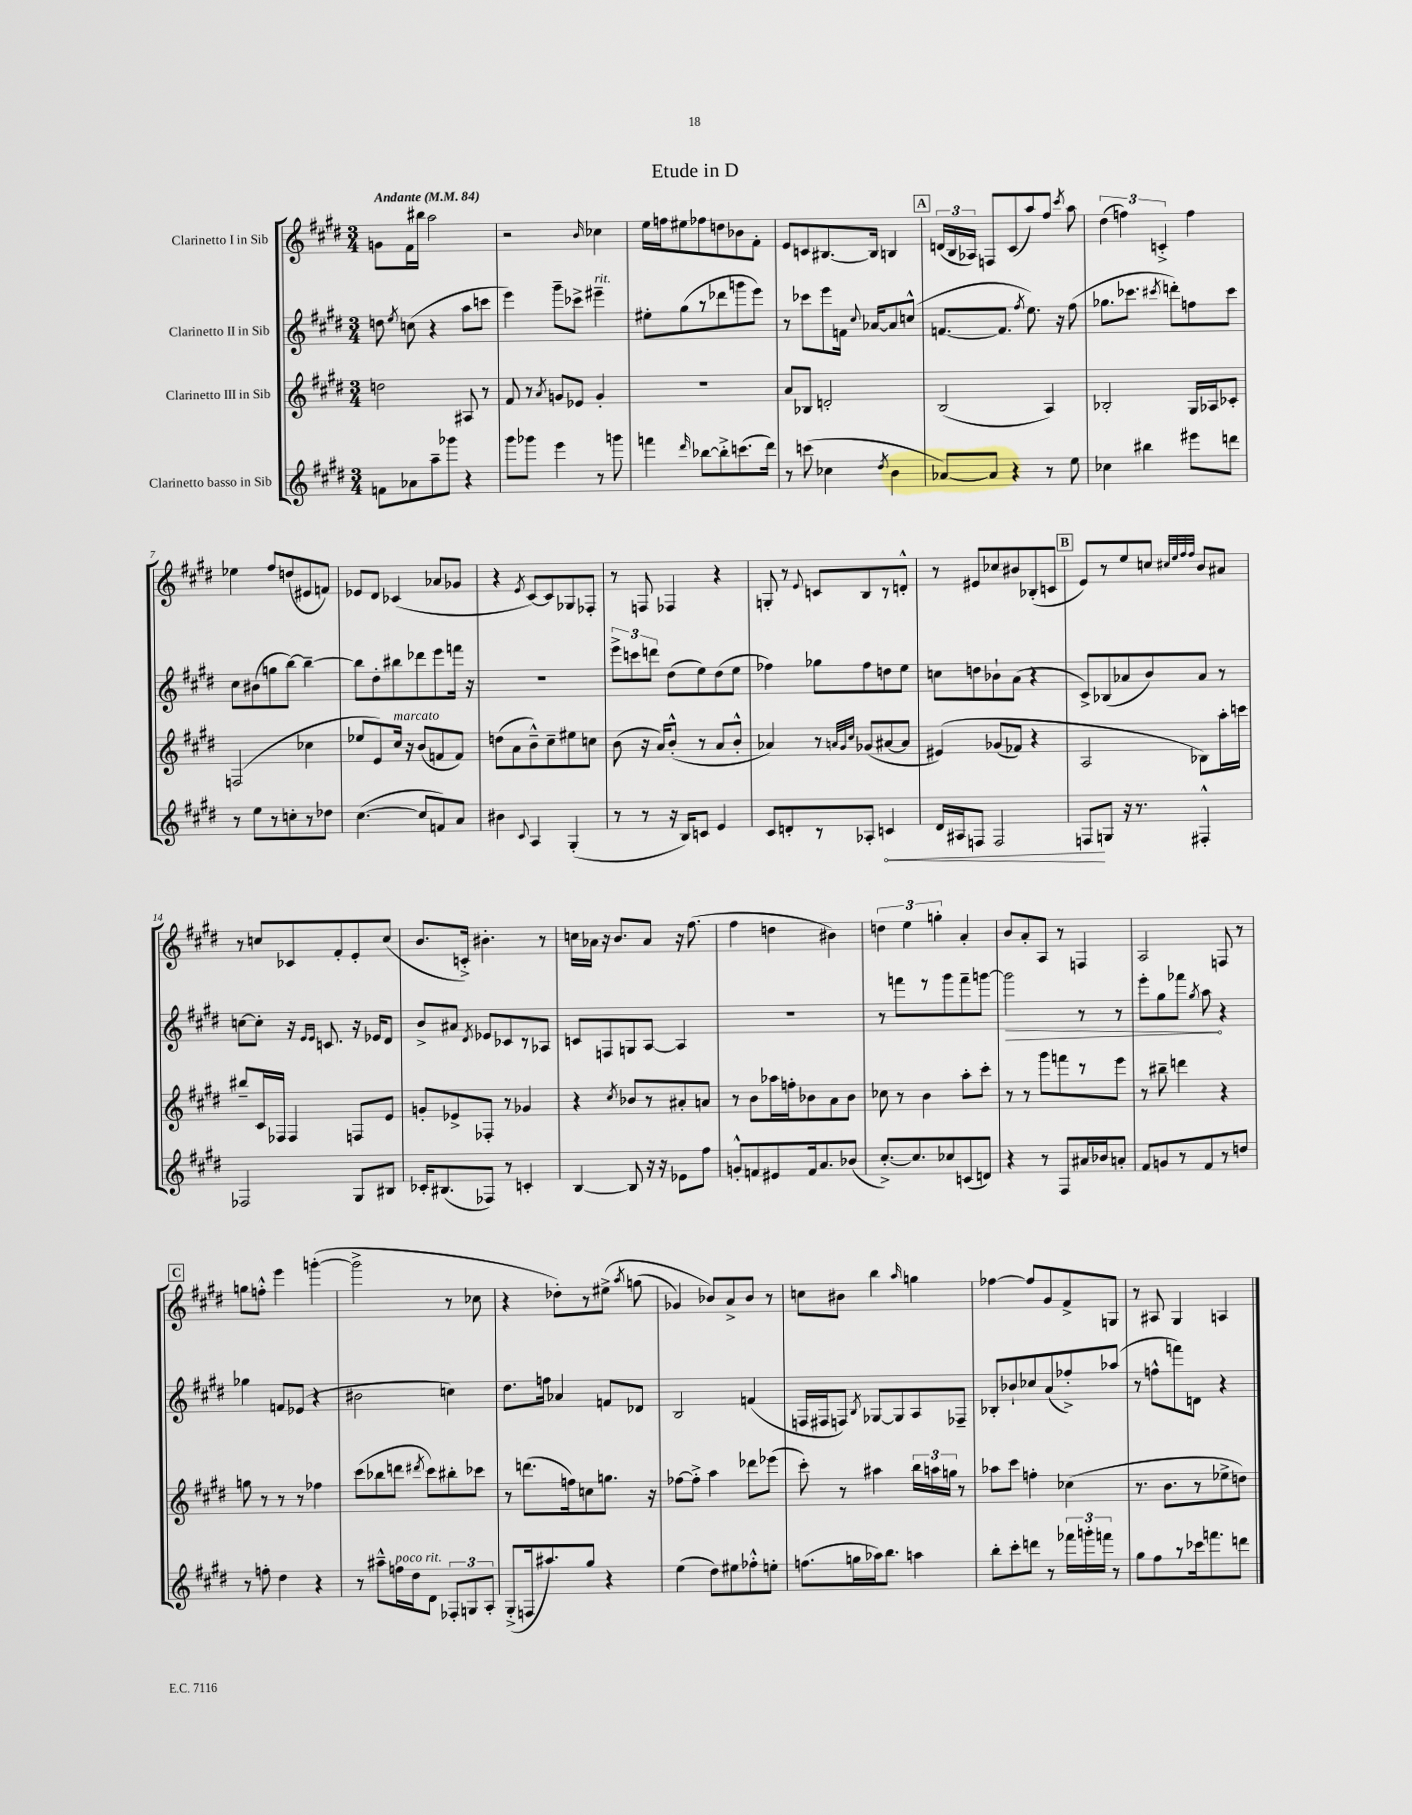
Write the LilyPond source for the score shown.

\header { title = "Etude in D" }
<<
\new StaffGroup <<
\new Staff = "s0" \with { instrumentName = "Clarinetto I in Sib" } {
    \clef treble \key e \major \numericTimeSignature \time 3/4 \tempo "Andante" 4 = 84
    \autoBeamOff g'8[ fis'16 bis''16] a''2 |
    r2 \grace { b'16 } ces''4 |
    e''16[ f''16 eis''8 fes''8 d''8 bes'8 fis'8]-. |
    e'8[ c'8 bis8.~ bis16] b4 |
    \mark \markup { \box "A" } \tuplet 3/2 { d'16[( b16 aes16]) } f8[ cis'8( a''8) fis''8] \acciaccatura { cis'''8 } a''8 |
    \tuplet 3/2 { dis''4( f''4) c'4-.-> } f''4 |
    ees''4 fis''8[ d''8( eis'8 f'8]) |
    ees'8[ dis'8] ces'4( aes'8[ ges'8] |
    r4 \acciaccatura { e'8 } cis'8[~) cis'8 ges8 fes8]-. |
    r8 f8 fes4 r4 |
    g8-. r8 \appoggiatura { e'8 } c'8[ b8 r8 d'8]-.-^ |
    r8 eis'8[ ces''8 bis'8 bes8-.( c'8] |
    \mark \markup { \box "B" } e'8[) r8 e''8 c''8] \grace { cis''32[ e''32 fis''32 fis''32] } b'8[ ais'8] |
    r8 c''8[ ces'8 fis'8-. e'8-. c''8]( |
    b'8.[ c'16]-.->) bis'4.-. r8 |
    c''16[ aes'16] r16 b'8.[ aes'8] r16 fis''8.( |
    fis''4 d''4 bis'4) |
    \tuplet 3/2 { d''4 e''4 g''4-. } a'4-. |
    b'8[ a'8-. a8] r8 f4 |
    a2 f8 r8 |
    \mark \markup { \box "C" } g''8[ f''8]-.-^ e'''4 g'''4~-.( |
    g'''2-> r8 ces''8 |
    r4 des''8[-.) r8 eis''8]->\( \acciaccatura { a''8 } g''8( |
    ges'4) bes'8[\) a'8-> bes'8] r8 |
    c''8[ bis'8] b''4 \grace { a''16 } g''4 |
    fes''4~ fes''8[ gis'8 fis'8-> g8] |
    r8 ais8 gis4 a4 \bar "|." |
}
\new Staff = "s1" \with { instrumentName = "Clarinetto II in Sib" } {
    \clef treble \key e \major \numericTimeSignature \time 3/4
    \autoBeamOff d''8 \acciaccatura { e''8 } c''8( r4 a''8[ c'''8] |
    e'''4) gis'''8[-- ces'''8]-> eis'''4--^\markup { \italic "rit." } |
    eis''8[-. gis''8( r8 des'''8 g'''8 e'''8]) |
    r8 ces'''8[ e'''8 f'16] \appoggiatura { cis''8 } aes'16[~ aes'8 c''8]-^( |
    \mark \markup { \box "A" } f'8.[~ f'8.] \acciaccatura { fis''8 } e''8.) r16 fis''8( |
    ges''8.[ ces'''8.] \acciaccatura { cis'''8 } d'''8[-.) f''8 cis'''8] |
    cis''8[ bis'8( g''8 b''8]~) b''4~-- |
    b''8[ dis''8-. bis''8 des'''8 e'''8 f'''16] r16 |
    R2. |
    \tuplet 3/2 { e'''8[-> c'''8 d'''8] } dis''8[( e''8) dis''8( e''8] |
    fes''4) ges''8[ fes''8 d''8 e''8] |
    c''8[ d''8 bes'8-! a'8]( r4 |
    \mark \markup { \box "B" } cis'8[->) bes8( aes'8 b'8) aes'8] r8 |
    c''8[~ c''8]-. r16 \grace { e'16[ e'16] } c'8. r16 ees'16[ dis'8] |
    b'8[-> ais'8] \acciaccatura { dis'8 } ees'8[ ces'8 r8 aes8] |
    c'8[ f8 g8 a8]~ a4 |
    R2. |
    r8 f'''8[ r8 gis'''8 f'''8-- g'''8]~ |
    \once \override Hairpin.circled-tip = ##t g'''2\> r8 r8 |
    e'''8[-. gis''8 fes'''8] \acciaccatura { gis''8 } a''8\! r4 |
    \mark \markup { \box "C" } ges''4 f'8[ ees'8]( r4 |
    bis'2 c''4) |
    dis''8.[ f''16] aes'4 f'8[ des'8] |
    b2 f'4( |
    f16[ fis16 f8]) \acciaccatura { b8 } ges8[~ ges8 a8 fes8]-- |
    bes8[-. bes'8-! ces''8 a'8( fes''8-.->) aes''8]( |
    r8 f''8[-^ f'''8) d'8] r4 \bar "|." |
}
\new Staff = "s2" \with { instrumentName = "Clarinetto III in Sib" } {
    \clef treble \key e \major \numericTimeSignature \time 3/4
    \autoBeamOff d''2 ais8 r8 |
    fis'8 r8 \acciaccatura { a'8 } g'8[ ees'8] g'4-. |
    R2. |
    a'8[ bes8] d'2-. |
    \mark \markup { \box "A" } b2( a4) |
    bes2-. gis16[ aes16 ces'8]-. |
    f2( ces''4 |
    ees''8[ e'8) cis''16]^\markup { \italic "marcato" } r16 b'8[( f'8 f'8]) |
    d''8[( a'8 b'8---^) cis''8-- eis''8 c''8] |
    b'8( r16 a'16[) b'8]-.-^( r8 a'8[ b'8]-.-^ |
    aes'4) r8 \grace { a'32[ gis'32 cis''32] } ges'8[( ais'8~ ais'8] |
    eis'4)\( ges'8[( fes'8]) r4 |
    \mark \markup { \box "B" } a2 bes8[\) a''16-. c'''16] |
    bis''8[-- cis'16 fes16] fes4 f8[ e'8] |
    g'8[-. ees'8-> fes8]-. r8 ges'4 |
    r4 \acciaccatura { cis''8 } bes'8[ r8 ais'8-. a'8] |
    r8 b'8[ aes''16 f''16-. bes'8 a'8 bes'8] |
    ces''8 r8 b'4 a''8[-. cis'''8]-. |
    r8 r8 gis'''8[ f'''8 r8 e'''8] |
    r8 bis''8-- d'''4 r4 |
    \mark \markup { \box "C" } g''8 r8 r8 r8 fes''4 |
    cis'''8[( bes''8 d'''8] \acciaccatura { dis'''8 } cis'''8[) bis''8-. ces'''8] |
    r8 d'''8.[( f''16) c''8 g''8.] r16 |
    fes''8[~ fes''8]-.-> a''4 des'''8[ ees'''8]( |
    cis'''8-.) r8 ais''4 \tuplet 3/2 { b''16[ a''16 g''16] } r8 |
    aes''8[ cis'''8] f''4-. ces''4( |
    r8. b'8.[ r8 ees''8-> d''8]) \bar "|." |
}
\new Staff = "s3" \with { instrumentName = "Clarinetto basso in Sib" } {
    \clef treble \key e \major \numericTimeSignature \time 3/4
    \autoBeamOff f'8[ aes'8 a''8-- ges'''8] r4 |
    gis'''8[ ges'''8] e'''4 r8 g'''8 |
    f'''4 \grace { dis'''16 } bes''8[~ bes''8-.-> c'''8.( dis'''16]) |
    r8 c'''8( ces''4 \acciaccatura { dis''8 } b'4 |
    \mark \markup { \box "A" } aes'8[~) aes'8] r4 r8 e''8 |
    ces''4 bis''4 eis'''8[ d'''8] |
    r8 e''8[ r8 c''8-. r8 des''8] |
    cis''4.~( cis''8[ f'8) a'8] |
    bis'4 \appoggiatura { cis'8 } a4 gis4-.( |
    r8 r8 r16 b16[) c'8] e'4 |
    cis'8[ d'8-. r8 aes8]-. \once \override Hairpin.circled-tip = ##t c'4\< |
    dis'16[ ais16 f8] f2 |
    \mark \markup { \box "B" } f8[\! g8] r16 r8. fis4-.-^ |
    fes2 gis8[ bis8] |
    ces'16[-. bis8.( fes8]) r8 c'4-. |
    b4~ b8 r16 r16 ees'8[ fis''8] |
    g'8[-.-^ f'8 eis'8 f'16 a'8. bes'8]( |
    cis''8.[~-.->) cis''8. ces''8 c'8( d'8]) |
    r4 r8 fis8[ ais'16 bes'16 a'8]-. |
    fis'8[ g'8 r8 fis'8 r8 d''8] |
    \mark \markup { \box "C" } r8 f''8-. dis''4 r4 |
    r8 ais''8[---^ f''16^\markup { \italic "poco rit." } dis''16 dis'8] \tuplet 3/2 { fes8[-. g8 a8]-. } |
    gis8[-.->( f16 ais''8.) gis''8] r4 |
    e''4( dis''8[) eis''8 fes''8-.-^ e''8]-. |
    f''8.[( g''16 aes''16) b''8.] a''4 |
    b''8[-. cis'''8-. d'''8] r8 \tuplet 3/2 { fes'''16[ g'''16-. f'''16] } r8 |
    gis''8[ fis''8 r8 ces'''16 f'''8. d'''8] \bar "|." |
}
>>
>>
